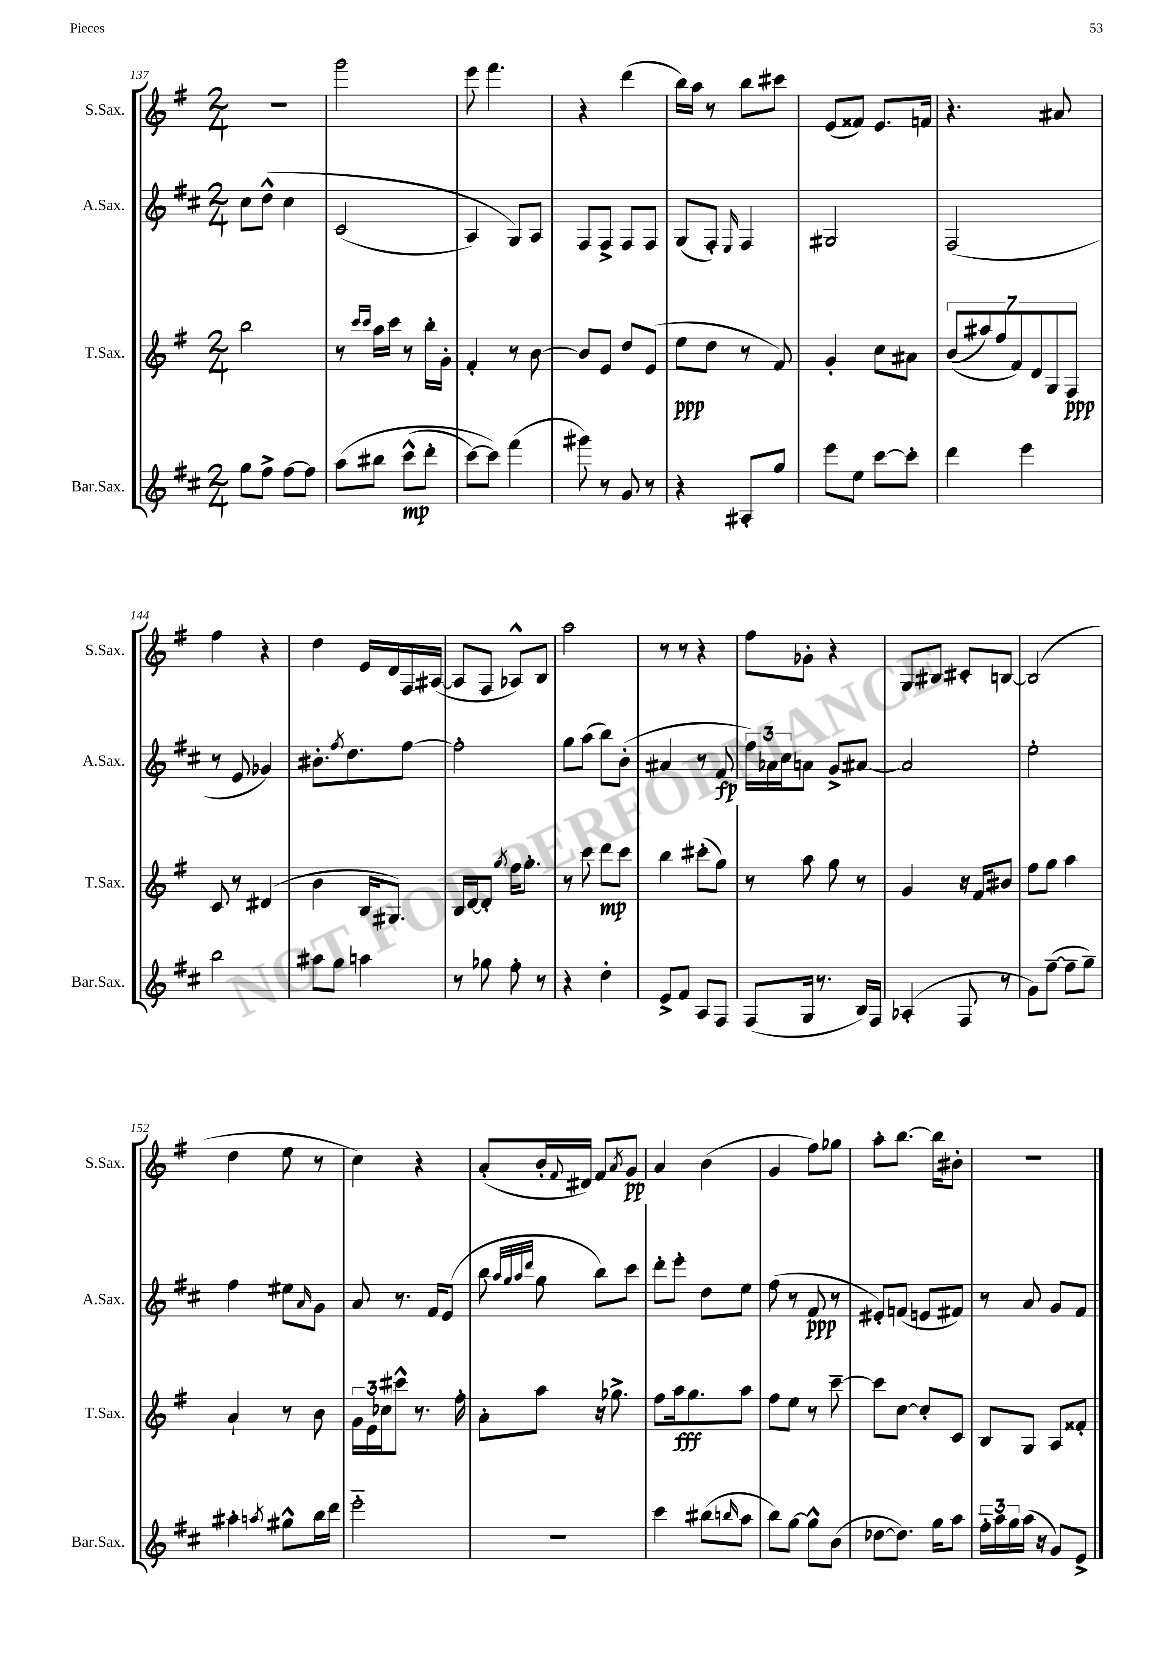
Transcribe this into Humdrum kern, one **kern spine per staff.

**kern	**kern	**kern	**kern
*staff4	*staff3	*staff2	*staff1
*clefG2	*clefG2	*clefG2	*clefG2
*k[f#c#]	*k[f#]	*k[f#c#]	*k[f#]
*M2/4	*M2/4	*M2/4	*M2/4
8gg	2bb	8cc#	2r
8ff#^	.	&(8dd^^	.
[8ff#	.	4cc#	.
8ff#]	.	.	.
=	=	=	=
&(8aa	8r	(2c#	2ggg
.	16qqccc	.	.
.	16qqccc	.	.
8bb#	16aa	.	.
.	16ccc	.	.
(8ccc#^^	8r	.	.
8ddd'	16bb'	.	.
.	16g'	.	.
=	=	=	=
[8ccc#)	4f#'	4A)	8eee
8ccc#]&)	.	.	4.fff#
(4fff#	8r	8G&)	.
.	[8b	8A	.
=	=	=	=
8ggg#)	8b]	8F#	4r
8r	8e	8F#^	.
8g	8dd	8F#	(4ddd
8r	(8e	8F#	.
=	=	=	=
4r	8ee	(8G	16bb)
.	.	.	16aa
.	8dd	8F#')	8r
.	.	16qqE	.
8A#'	8r	4F#	8bb
8gg	8f#)	.	8ccc#
=	=	=	=
8eee	4g'	2G#	(8e
8ee	.	.	8f##)
[8ccc#	8cc	.	8.e
8ccc#']	8a#	.	.
.	.	.	16f
=	=	=	=
4ddd	&((14b	(2F#	4.r
.	14aa#)	.	.
.	14ff#	.	.
.	14f#&)	.	.
4eee	.	.	.
.	14d	.	.
.	14G	.	.
.	.	.	8a#
.	14F#	.	.
=	=	=	=
2bb	8c	8r	4ff#
.	8r	8e	.
.	(4d#	4g-)	4r
=	=	=	=
8aa#	4b	8.b#'	4dd
8gg	.	.	.
.	.	8qff#	.
.	.	8.dd	.
4aa	16B	.	16e
.	8.G#)	.	16d
.	.	[8ff#	16F#
.	.	.	([16A#
=	=	=	=
8r	16B	2ff#']	8A#]
.	[16d	.	.
8gg-	8d']	.	8F#
.	8qgg	.	.
8ff#'	16ff#	.	8A-^^)
.	8.gg'	.	.
8r	.	.	8B
=	=	=	=
4r	8r	8gg	2aa
.	8ccc	(8aa	.
4dd'	8ddd	8bb)	.
.	8ccc	(8b'	.
=	=	=	=
8e^	4bb	4a#	8r
8f#	.	.	8r
8A	(8ccc#'	8r	4r
8F#	8gg)	8f#	.
=	=	=	=
(8F#	8r	24ff#)	8ff#
.	.	24a-	.
.	.	24cc#	.
16G	8aa	8a	8g-'
8.r	.	.	.
.	8gg	8g^	4r
16B)	8r	[8a#	.
16F#	.	.	.
=	=	=	=
(4A-'	4g	2a#]	8G
.	.	.	8B#
8F#	16r	.	8c#'
.	16f#	.	.
8r	8b#	.	[8B
=	=	=	=
8g)	8ff#	2ee'	(2B]
([8ff#~	8gg	.	.
8ff#~]	4aa	.	.
8gg~)	.	.	.
=	=	=	=
4aa#'	4a`	4ff#	4dd
8qaa	.	.	.
8gg#^^	8r	8ee#	8ee
.	.	16qqa	.
16bb	8b	8g	8r
16ddd	.	.	.
=	=	=	=
2eee'~	24g	8a	4cc)
.	24e	.	.
.	24cc-	.	.
.	8ccc#^^	8.r	.
.	8.r	.	4r
.	.	16f#	.
.	.	(8e	.
.	16ff#'	.	.
=	=	=	=
2r	8a'	8bb	(8a'
.	.	32qqaa	.
.	.	32qqgg	.
.	.	32qqaa	.
.	.	32qqddd	.
.	8aa	8gg	16b'
.	.	.	8qqf#
.	.	.	16d#)
.	16r	8bb)	8f#
.	8.gg-^	.	.
.	.	.	8qa
.	.	8ccc#	8g
=	=	=	=
4ccc#	8ff#	8ddd'	4a
.	16aa	8eee'	.
.	8.gg	.	.
(8bb#	.	8dd	(4b
16qqbb	.	.	.
8aa	8aa	8ee	.
=	=	=	=
8bb)	8ff#	(8ff#	4g
[8gg	8ee	8r	.
8gg^^]	8r	8f#	8ff#)
(8b	[8ccc~	8r	8gg-
=	=	=	=
[8dd-	8ccc]	8e#')	8aa'
8.dd-])	[8cc	(8f	[8.bb
.	8cc']	8e	.
16gg	.	.	16bb]
8aa	8c	8f#)	8b#'
=	=	=	=
24ff#'~	8B	8r	2r
24aa	.	.	.
24gg	.	.	.
(16aa	8G	8a	.
16r	.	.	.
8g)	8A	8g	.
8e^	8f##'	8f#	.
==	==	==	==
*-	*-	*-	*-
